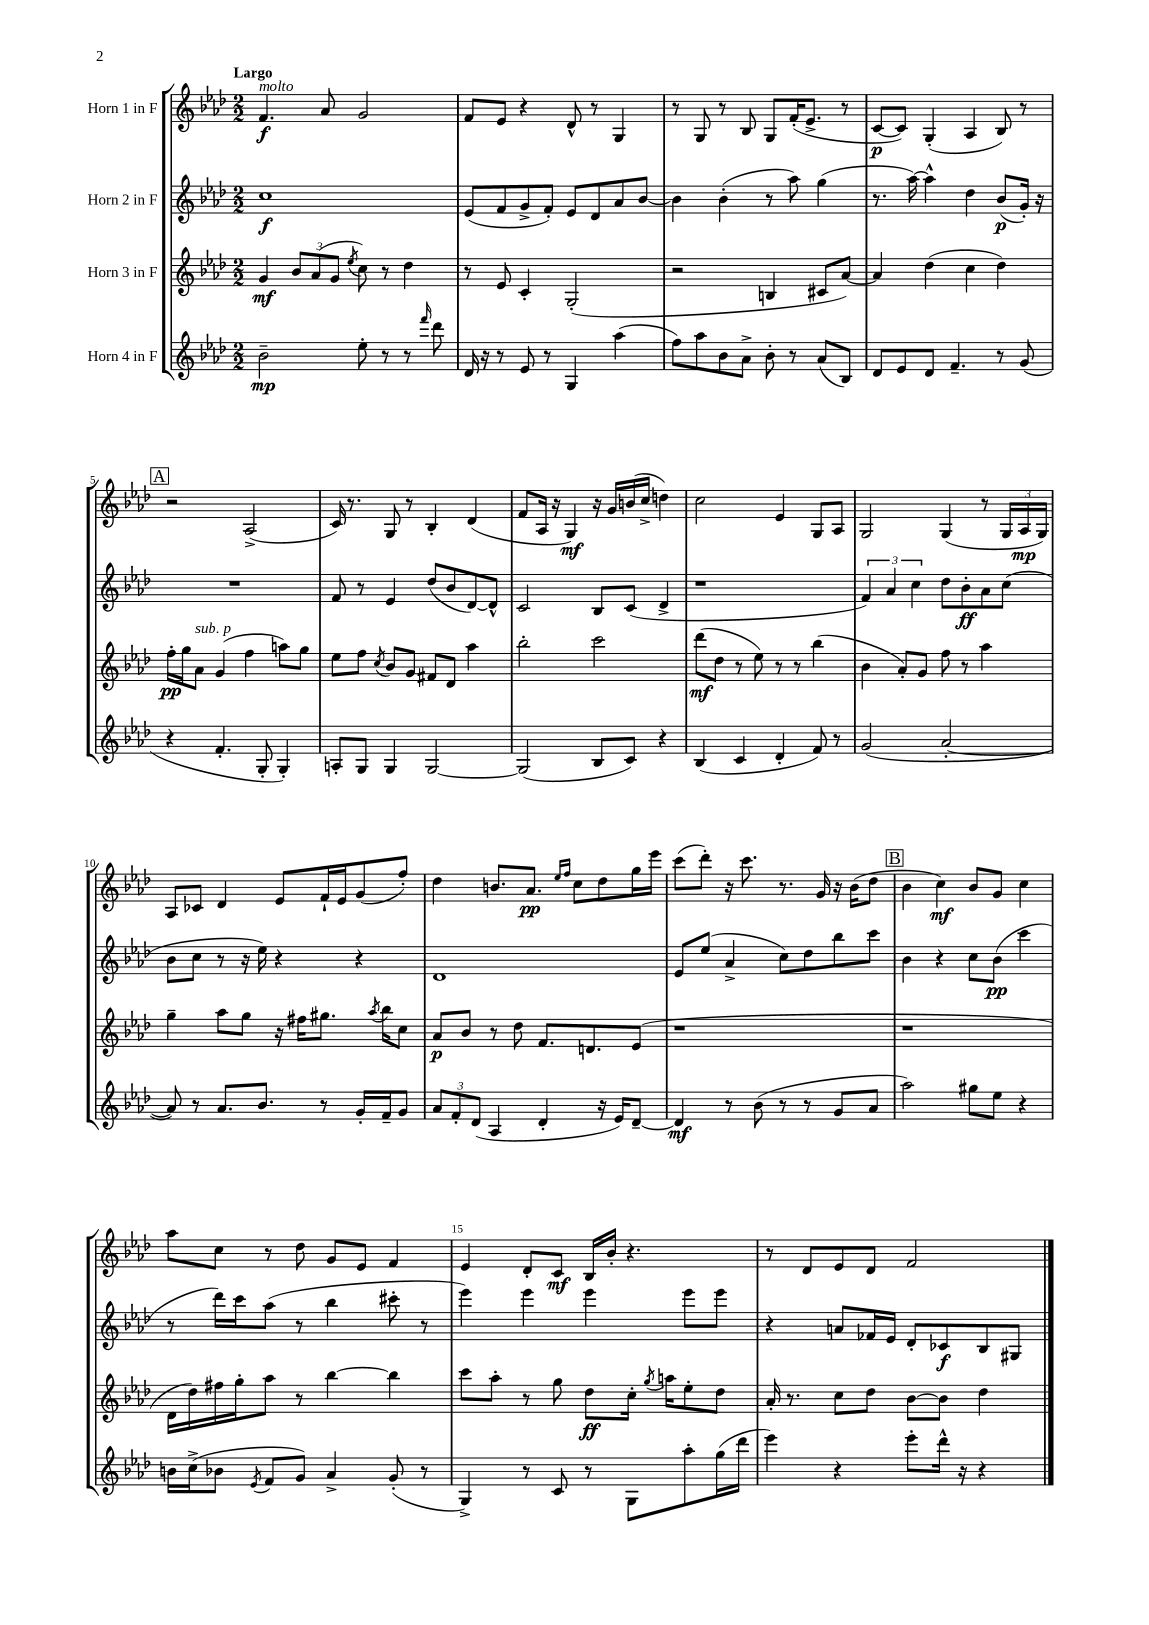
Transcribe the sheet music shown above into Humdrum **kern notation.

**kern	**kern	**kern	**kern
*staff4	*staff3	*staff2	*staff1
*clefG2	*clefG2	*clefG2	*clefG2
*k[b-e-a-d-]	*k[b-e-a-d-]	*k[b-e-a-d-]	*k[b-e-a-d-]
*M2/2	*M2/2	*M2/2	*M2/2
2b-~	4g	1cc	4.f
.	12b-	.	.
.	(12a-	.	.
.	.	.	8a-
.	12g	.	.
.	8qee-	.	.
8ee-'	8cc)	.	2g
8r	8r	.	.
8r	4dd-	.	.
16qqfff	.	.	.
8ddd-	.	.	.
=	=	=	=
16d-	8r	(8e-	8f
16r	.	.	.
8r	8e-	8f	8e-
8e-	4c'	8g^	4r
8r	.	8f')	.
4G	(2G'	8e-	8d-^^
.	.	8d-	8r
(4aa-	.	8a-	4G
.	.	[8b-	.
=	=	=	=
8ff)	2r	4b-]	8r
8aa-	.	.	8G
8b-	.	(4b-'	8r
8a-^	.	.	8B-
8b-'	4B	8r	8G
8r	.	8aa-)	(16f'
.	.	.	8.e-^
(8a-	8c#	(4gg	.
8B-)	[8a-)	.	8r
=	=	=	=
8d-	4a-]	8.r	[8c
8e-	.	.	8c])
.	.	[16aa-)	.
8d-	(4dd-	4aa-^^]	(4G'
4.f~	.	.	.
.	4cc	4dd-	4A-
8r	4dd-)	(8b-	8B-)
(8g	.	16g')	8r
.	.	16r	.
=	=	=	=
4r	16ff'	1r	2r
.	16gg	.	.
.	8a-	.	.
4.f'	(4g	.	.
.	4ff	.	(2A-^
8G'	.	.	.
4G')	8aa)	.	.
.	8gg	.	.
=	=	=	=
8A'	8ee-	8f	16c)
.	.	.	8.r
8G	8ff	8r	.
.	8qcc	.	.
4G	8b-	4e-	8G
.	8g	.	8r
[2G	8f#	(8dd-	4B-'
.	8d-	8b-	.
.	4aa-	[8d-)	(4d-
.	.	8d-^^]	.
=	=	=	=
(2G]	2bb-'	2c	8f
.	.	.	16A-
.	.	.	16r
.	.	.	4G)
8B-	2ccc	8B-	16r
.	.	.	16g
8c)	.	(8c	(16b
.	.	.	16cc^
4r	.	4d-^	4dd)
=	=	=	=
(4B-	(8ddd-	1r	2cc
.	8dd-	.	.
4c	8r	.	.
.	8ee-)	.	.
4d-'	8r	.	4e-
.	8r	.	.
8f)	(4bb-	.	8G
8r	.	.	8A-
=	=	=	=
(2g	4b-	6f)	2G
.	.	6a-	.
.	8a-')	.	.
.	.	6cc	.
.	8g	.	.
[2a-'	8ff	8dd-	(4G
.	8r	8b-'	.
.	4aa-	8a-	8r
.	.	(8cc	24G
.	.	.	24A-
.	.	.	24G)
=	=	=	=
8a-])	4gg~	8b-	8A-
8r	.	8cc	8c-
8.a-	8aa-	8r	4d-
.	8gg	16r	.
8.b-	.	16ee-)	.
.	16r	4r	8e-
.	16ff#	.	.
8r	8.gg#	.	16f`
.	.	.	16e-
16g'	.	4r	(8g
.	8qaa-	.	.
16f~	16bb-	.	.
8g	8cc	.	8ff')
=	=	=	=
12a-	8a-	1d-	4dd-
12f'	.	.	.
.	8b-	.	.
(12d-	.	.	.
4A-	8r	.	8.b
.	8dd-	.	.
.	.	.	8.a-
4d-'	8.f	.	.
.	.	.	16qqee-
.	.	.	16qqff
.	.	.	8cc
.	8.d	.	.
16r	.	.	8dd-
16e-)	.	.	.
[8d-~	(8e-	.	16gg
.	.	.	16eee-
=	=	=	=
4d-]	1r	8e-	(8ccc
.	.	(8ee-	8ddd-')
8r	.	4a-^	16r
.	.	.	8.ccc
(8b-	.	.	.
8r	.	8cc)	8.r
8r	.	8dd-	.
.	.	.	16g
8g	.	8bb-	16r
.	.	.	(16b-
8a-	.	8ccc	8dd-
=	=	=	=
2aa-)	1r	4b-	4b-
.	.	4r	4cc)
8gg#	.	8cc	8b-
8ee-	.	(8b-	8g
4r	.	4ccc	4cc
=	=	=	=
16b	16d-	8r	8aa-
(16cc^	16dd-)	.	.
8b-	16ff#	16ddd-)	8cc
.	16gg'	16ccc	.
8qe-	.	.	.
8f	8aa-	(8aa-	8r
8g)	8r	8r	8dd-
4a-^	[4bb-	4bb-	8g
.	.	.	8e-
(8g'	4bb-]	8ccc#'	4f
8r	.	8r	.
=	=	=	=
4G^)	8ccc	4eee-)	4e-
.	8aa-'	.	.
8r	8r	4eee-	8d-'
8c	8gg	.	8c
8r	8dd-	4eee-	16B-
.	.	.	16b-'
8G	16cc'	.	4.r
.	8qgg	.	.
.	16aa	.	.
8aa-'	8ee-'	8eee-	.
(16gg	8dd-	8eee-	.
16ddd-	.	.	.
=	=	=	=
4eee-)	16a-'	4r	8r
.	8.r	.	.
.	.	.	8d-
4r	8cc	8a	8e-
.	8dd-	16f-	8d-
.	.	16e-	.
8eee-'	[8b-	8d-'	2f
16ddd-^^	8b-]	8c-	.
16r	.	.	.
4r	4dd-	8B-	.
.	.	8G#	.
==	==	==	==
*-	*-	*-	*-
